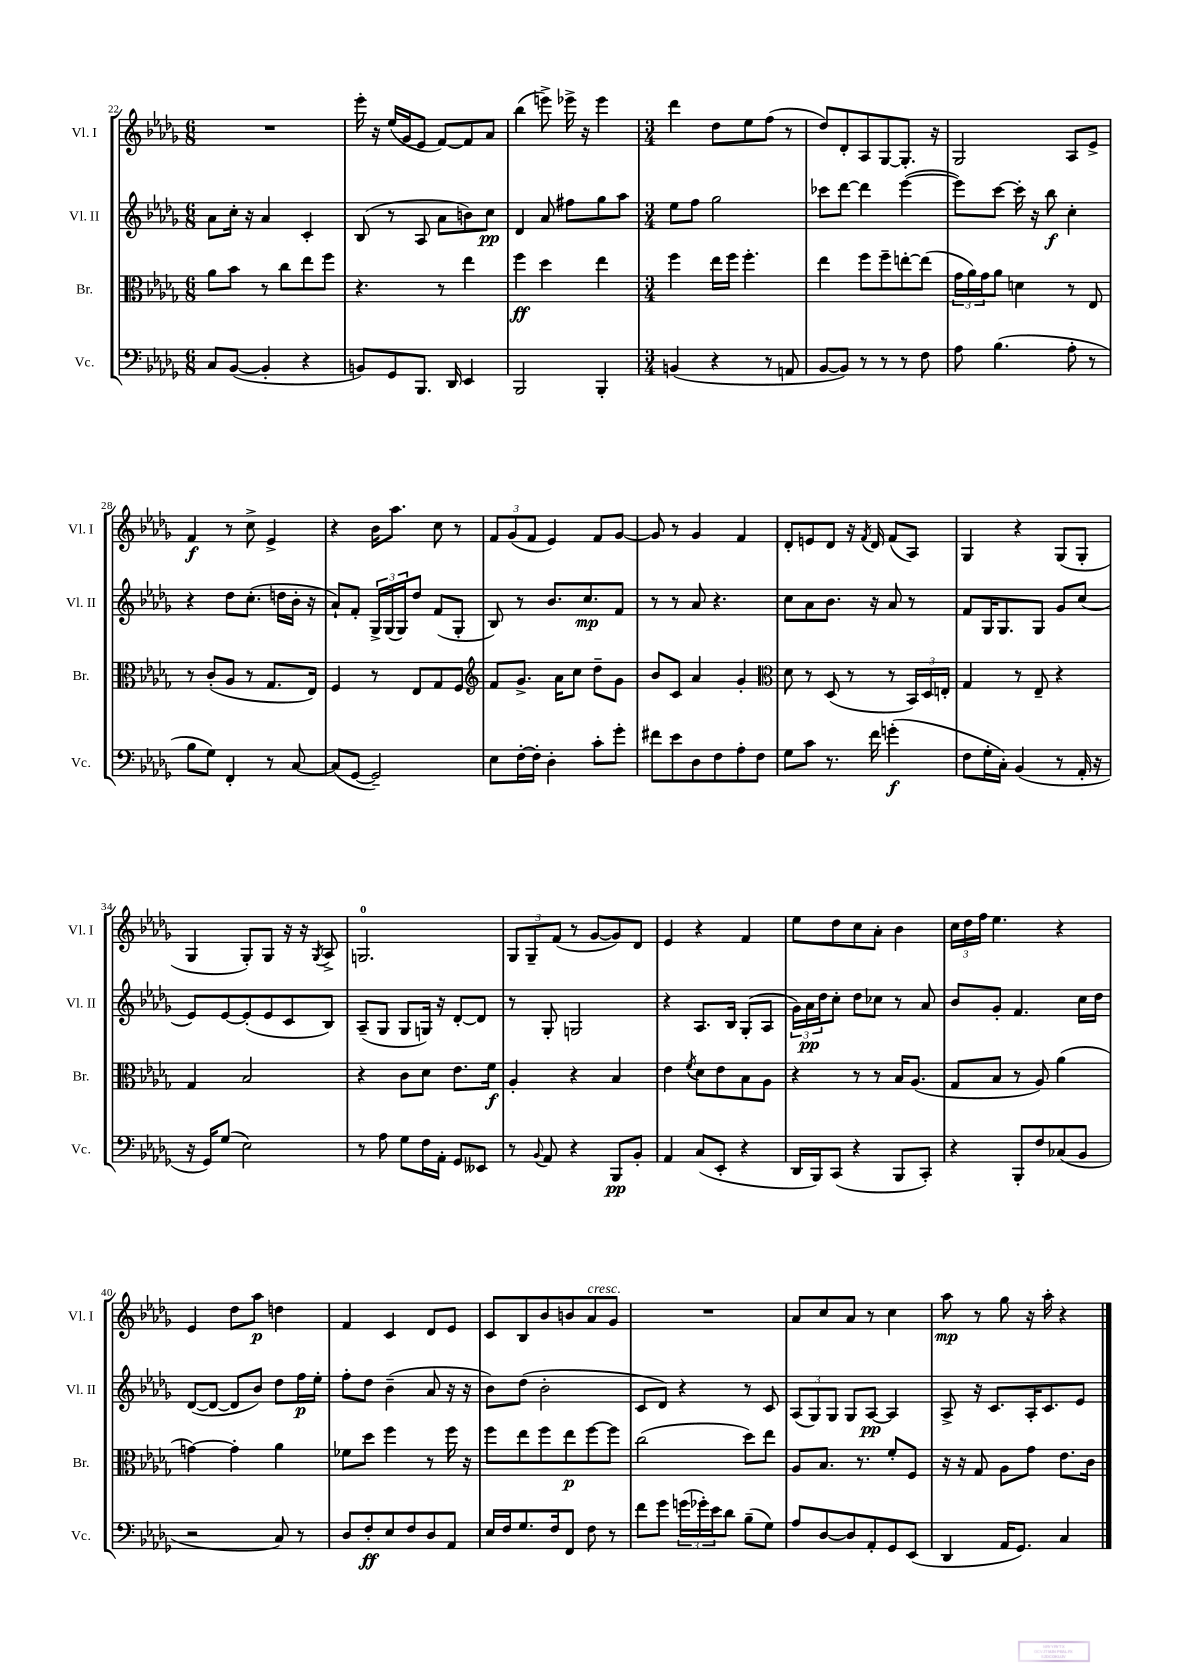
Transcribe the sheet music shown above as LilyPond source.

<<
\new StaffGroup <<
\new Staff = "s0" \with { instrumentName = "Vl. I" shortInstrumentName = "Vl. I" } {
    \clef treble \key des \major \numericTimeSignature \time 6/8
    R2. |
    ees'''16-. r16 ees''16( ges'16 ees'8 f'8~) f'8 aes'8 |
    bes''4( e'''8->) ees'''16-> r16 ees'''4 |
    \numericTimeSignature \time 3/4 des'''4 des''8 ees''8 f''8( r8 |
    des''8) des'8-. aes8 ges8~ ges8.-. r16 |
    ges2 aes8 ees'8-> |
    f'4\f r8 c''8-> ees'4-> |
    r4 bes'16 aes''8. c''8 r8 |
    \tuplet 3/2 { f'8 ges'8( f'8 } ees'4) f'8 ges'8~ |
    ges'8 r8 ges'4 f'4 |
    des'8-. e'8 des'8 r16 \acciaccatura { f'8 } des'16 f'8( aes8) |
    ges4 r4 ges8( ges8-. |
    ges4 ges8-.) ges8 r16 r16 \acciaccatura { ges8 } aes8-> |
    g2.-0 |
    \tuplet 3/2 { ges8 ges8-- f'8( } r8 ges'8~ ges'8) des'8 |
    ees'4 r4 f'4 |
    ees''8 des''8 c''8 aes'8-. bes'4 |
    \tuplet 3/2 { c''16 des''16 f''16 } ees''4. r4 |
    ees'4 des''8 aes''8\p d''4 |
    f'4 c'4 des'8 ees'8 |
    c'8 bes8 bes'8 b'8 aes'8^\markup { \italic "cresc." } ges'8 |
    R2. |
    aes'8 c''8 aes'8 r8 c''4 |
    aes''8\mp r8 ges''8 r16 aes''16-. r4 \bar "|." |
}
\new Staff = "s1" \with { instrumentName = "Vl. II" shortInstrumentName = "Vl. II" } {
    \clef treble \key des \major \numericTimeSignature \time 6/8
    aes'8 c''16-. r16 aes'4 c'4-. |
    bes8( r8 aes8 aes'8 b'8) c''8\pp |
    des'4 aes'8 fis''8 ges''8 aes''8 |
    \numericTimeSignature \time 3/4 ees''8 f''8 ges''2 |
    ces'''8 des'''8~ des'''4 ees'''4~( |
    ees'''8) c'''8~ c'''16-. r16 bes''8\f c''4-. |
    r4 des''8 c''8.-.( d''16 bes'16-. r16 |
    aes'8-!) f'8-. \tuplet 3/2 { ges16-> ges16( ges16) } des''8 f'8( ges8-. |
    bes8) r8 bes'8. c''8.\mp f'8 |
    r8 r8 aes'8 r4. |
    c''8 aes'8 bes'8. r16 aes'8 r8 |
    f'8 ges16 ges8. ges8 ges'8 c''8( |
    ees'8) ees'8~ ees'8-.( ees'8 c'8 bes8) |
    aes8--( ges8 ges8 g16) r16 des'8~-. des'8 |
    r8 ges8-. g2 |
    r4 aes8. bes16 ges8-.( aes8 |
    \tuplet 3/2 { ges'16) aes'16\pp des''16 } c''8-. des''8 ces''8 r8 aes'8 |
    bes'8 ges'8-. f'4. c''16 des''16 |
    des'8~( des'8~ des'8 bes'8) des''8 f''16\p ees''16-. |
    f''8-. des''8 bes'4--( aes'8 r16 r16 |
    bes'8) des''8( bes'2-. |
    c'8 des'8) r4 r8 c'8 |
    \tuplet 3/2 { aes8( ges8) ges8 } ges8 aes8~\pp aes4 |
    aes8-> r16 c'8. aes16-. c'8. ees'8 \bar "|." |
}
\new Staff = "s2" \with { instrumentName = "Br." shortInstrumentName = "Br." } {
    \clef alto \key des \major \numericTimeSignature \time 6/8
    aes'8 bes'8 r8 c''8 ees''8 f''8 |
    r4. r8 ees''4 |
    f''4\ff des''4 ees''4 |
    \numericTimeSignature \time 3/4 f''4 ees''16 f''16 f''4.-. |
    ees''4 f''8 f''8-- e''8~-. e''8( |
    \tuplet 3/2 { ges'16 aes'16) ges'16 } aes'8 d'4 r8 ees8 |
    r8 c'8-.( aes8 r8 ges8. ees16) |
    f4 r8 ees8 ges8 f8 |
    \clef treble f'8 ges'8.-> aes'16 c''8 des''8-- ges'8 |
    bes'8 c'8 aes'4 ges'4-. |
    \clef alto des'8 r8 des8( r8 r8 \tuplet 3/2 { bes,16) des16 e16-. } |
    ges4 r8 ees8-- r4 |
    ges4 bes2 |
    r4 c'8 des'8 ees'8. f'16\f |
    aes4-. r4 bes4 |
    ees'4 \acciaccatura { f'8 } des'8 ees'8 bes8 aes8 |
    r4 r8 r8 bes16 aes8.( |
    ges8 bes8 r8 aes8) aes'4( |
    g'4~) g'4-. aes'4 |
    fes'8 des''8 f''4 r8 f''16 r16 |
    f''8 ees''8 f''8 ees''8\p f''8~ f''8 |
    c''2( des''8) ees''8 |
    aes8 bes8. r8. f'8-. f8 |
    r16 r16 ges8 aes8 ges'8 ees'8. c'16 \bar "|." |
}
\new Staff = "s3" \with { instrumentName = "Vc." shortInstrumentName = "Vc." } {
    \clef bass \key des \major \numericTimeSignature \time 6/8
    c8 bes,8~( bes,4-. r4 |
    b,8) ges,8 bes,,8. des,16 ees,4 |
    bes,,2 bes,,4-. |
    \numericTimeSignature \time 3/4 b,4( r4 r8 a,8 |
    bes,8~ bes,8) r8 r8 r8 f8 |
    aes8 bes4.( aes8-. r8 |
    bes8 ges8) f,4-. r8 c8~ |
    c8( ges,8~ ges,2--) |
    ees8 f16~-. f16-. des4-. c'8-. ges'8-. |
    fis'8 ees'8 des8 f8 aes8-. f8 |
    ges8 c'8 r8. f'16 g'4-.\f( |
    f8 ges16-. c16-.) bes,4( r8 aes,16-. r16 |
    r16 ges,16) ges8( ees2) |
    r8 aes8 ges8 f16 aes,16-. ges,8 eeses,8 |
    r8 \appoggiatura { bes,8 } aes,8 r4 bes,,8\pp bes,8-. |
    aes,4 c8( ees,8-. r4 |
    des,16 bes,,16) c,8( r4 bes,,8 c,8-.) |
    r4 bes,,8-. f8 ces8( bes,8 |
    r2 c8) r8 |
    des8 f8-.\ff ees8 f8 des8 aes,8 |
    ees16 f16 ges8. f16 f,8 f8 r8 |
    f'8 ges'8 \tuplet 3/2 { g'16( ges'16-.) ees'16 } des'8 bes8--( ges8) |
    aes8 des8~ des8 aes,8-. ges,8 ees,8( |
    des,4 aes,16 ges,8.) c4 \bar "|." |
}
>>
>>
\layout { \context { \Score currentBarNumber = #22 } }
